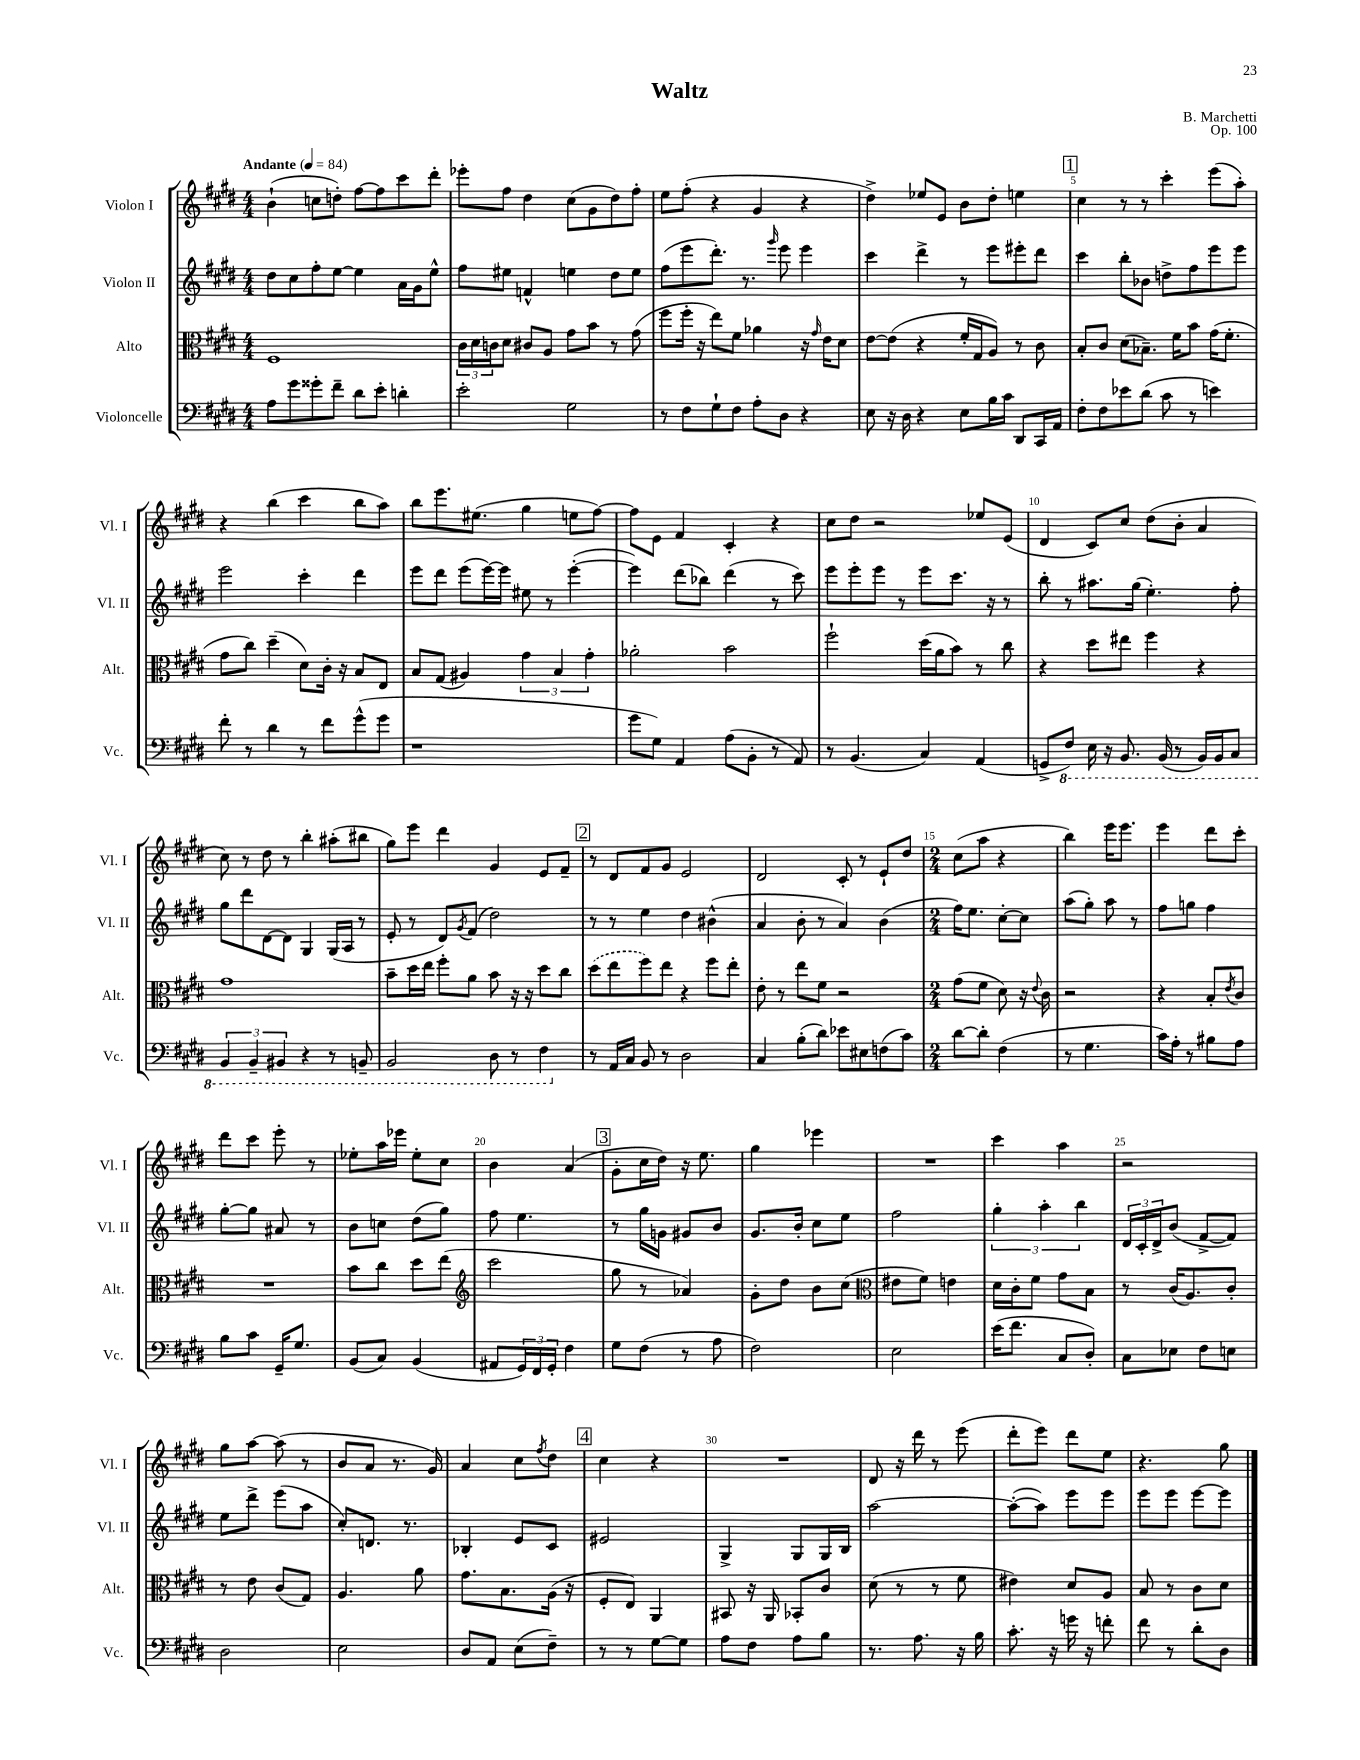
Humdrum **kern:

**kern	**kern	**kern	**kern
*staff4	*staff3	*staff2	*staff1
*clefF4	*clefC3	*clefG2	*clefG2
*k[f#c#g#d#]	*k[f#c#g#d#]	*k[f#c#g#d#]	*k[f#c#g#d#]
*M4/4	*M4/4	*M4/4	*M4/4
*MM84	*MM84	*MM84	*MM84
8A\L	1F#	8dd#\L	(4b`\
8g#\	.	8cc#\	.
8g##'\	.	8ff#'\	8cc\L
8f#~\J	.	[8ee\J	8dd'\J)
8d#\L	.	4ee\]	[8ff#\L
8e'\J	.	.	8ff#\]
4d'\	.	16a\LL	8ccc#\
.	.	16g#\J	.
.	.	8ee^^\J	8ddd#'\J
=	=	=	=
2e'\	24c#\LL	8ff#\L	8eee-'\L
.	24d#\	.	.
.	24c\J	.	.
.	8d#\J	8ee#\J	8ff#\J
.	8c#/L	4f^^/	4dd#\
.	8A/J	.	.
2G#\	8g#\L	4ee\	(8cc#\L
.	8b\J	.	8g#\
.	8r	8dd#\L	8dd#\)
.	(8g#\	8ee\J	8ff#'\J
=	=	=	=
8r	8ff#\L	(8ff#\L	8ee\L
8F#\L	16ff#'\Jk	8eee\	(8ff#'\J
.	16r	.	.
8G#`\	8ee\L)	8.ddd#'\J)	4r
8F#\J	8f#\J	.	.
.	.	8.r	.
8A'\L	4a-\	.	4g#/
.	.	16qqggg#/	.
8D#\J	.	8eee\	.
4r	16r	4eee\	4r
.	16qqg#/	.	.
.	16e\LK	.	.
.	8d#\J	.	.
=	=	=	=
8E\	[8e\L	4ccc#\	4dd#^\)
16r	(8e\]J	.	.
16D#\	.	.	.
4r	4r	4ddd#^\	8ee-/L
.	.	.	8e/J
8E\L	16f#'/LL	8r	8b\L
.	16G#/J	.	.
16B\L	8A/J)	8eee\L	8dd#'\J
16c#\JJ	.	.	.
8DD#/L	8r	8eee#'\	4ee\
16CC#/L	8c#\	8ddd#\J	.
16AA/JJ	.	.	.
=	=	=	=
8F#'\L	8B'/L	4ccc#\	4cc#\
8F#\	8c#/J	.	.
8e-\	(8d#\L	8bb'\L	8r
(8d#\J	8.B-~\J)	8b-\J	8r
8c#\	.	8dd^\L	4ccc#'\
.	16f#\LK	.	.
8r	8b\J	8ff#\	.
4e\)	(16g#\LK	8eee\	(8eee\L
.	8.f#'\J	.	.
.	.	8eee\J	8aa'\J)
=	=	=	=
8f#'\	8g#\L	2eee\	4r
8r	8cc#\J)	.	.
4d#\	(4dd#~\	.	(4bb\
8r	8d#\L)	4ccc#'\	4ccc#\
8f#\L	16c#'\Jk	.	.
.	16r	.	.
(8g#^^\	8B/L	4ddd#\	8bb\L
8g#\J	8E/J	.	8aa\J)
=	=	=	=
1r	8B/L	8eee\L	8bb\L
.	(8G#/J	8ddd#\J	8.eee\
.	4A#/)	(8eee\L	.
.	.	.	(8.ee#\J
.	.	[16eee\L)	.
.	.	16eee\]JJ	.
.	6g#\	8ee#\	4gg#\
.	.	8r	.
.	6B/	.	.
.	.	([4eee'\	8ee\L
.	6g#'\	.	.
.	.	.	[8ff#\J)
=	=	=	=
8g#\L	2a-'\	4eee\])	8ff#\]L
8G#\J)	.	.	8e\J
4AA/	.	(8ddd#\L	4f#/
.	.	8bb-\J)	.
(8A\L	2b\	(4ddd#\	4c#'/
8BB'\J	.	.	.
8r	.	8r	4r
8AA/)	.	8ccc#\)	.
=	=	=	=
8r	2ff#`\	8eee\L	8cc#\L
(4.BB/	.	8eee'\	8dd#\J
.	.	8eee\J	2r
.	.	8r	.
4C#/)	(16dd#\LL	8eee\L	.
.	16a\J	.	.
.	8b\J)	8.ccc#\J	.
(4AA/	8r	.	8ee-/L
.	.	16r	.
.	8cc#\	8r	(8e/J
=	=	=	=
8GG^/L	4r	8bb'\	4d#/
8FF#/J)	.	8r	.
16EE\	8dd#\L	8.aa#\L	8c#/L)
16r	.	.	.
8.BBB/	8ee#\J	.	8cc#/J
.	.	(16gg#\Jk	.
.	4ff#\	4.ee'\)	(8dd#\L
(16BBB/	.	.	.
8r	.	.	8b'\J
16BBB/LL)	4r	.	4a/
16BBB/J	.	.	.
8CC#/J	.	8ff#'\	.
=	=	=	=
6BBB/	1g#	8gg#\L	8cc#\)
.	.	8ddd#\	8r
6BBB~/	.	.	.
.	.	[8d#\	8dd#\
6BBB#/	.	.	.
.	.	8d#\]J	8r
4r	.	4G#/	4bb'\
8r	.	(16G#/LL	(8aa#'\L
.	.	16A/JJ	.
8BBB~/	.	8r	8bb#\J
=	=	=	=
2BBB/	8b~\L	8e'/	8gg#\L)
.	16dd#\L	8r	8eee\J
.	16ee\JJ	.	.
.	8ff#'\L	8d#/L)	4ddd#\
.	.	8qg#/	.
.	8a\J	(8f#/J	.
8DD#\	8b\	2dd#\)	4g#/
8r	16r	.	.
.	16r	.	.
4FF#\	8dd#\L	.	8e/L
.	8cc#\J	.	8f#~/J
=	=	=	=
8r	(8dd#\L	8r	8r
16AA/LL	8ee\	8r	8d#/L
16C#/JJ	.	.	.
8BB/	8ff#\)	4ee\	8f#/
8r	8ee\J	.	8g#/J
2D#\	4r	4dd#\	2e/
.	8ff#\L	(4b#^^\	.
.	8ee'\J	.	.
=	=	=	=
4C#/	8e'\	4a/	2d#/
.	8r	.	.
(8B'\L	8ee\L	8b'\	.
8d#\J)	8f#\J	8r	.
8e-\L	2r	4a/)	8c#'/
8E#\	.	.	8r
(8F\	.	(4b\	8e`/L
8c#\J)	.	.	8dd#/J
=	=	=	=
*M2/4	*M2/4	*M2/4	*M2/4
[8d#\L	(8g#\L	16ff#\LK)	(8cc#\L
.	.	8.ee\J	.
8d#'\]J	8f#\J	.	8aa\J
(4F#\	8d#\)	[8cc#'\L	4r
.	16r	8cc#\]J	.
.	8qqe/	.	.
.	16c#\	.	.
=	=	=	=
8r	2r	(8aa\L	4bb\)
4.G#\	.	8gg#'\J)	.
.	.	8aa\	16eee\LK
.	.	.	8.eee\J
.	.	8r	.
=	=	=	=
16c#\LL)	4r	8ff#\L	4eee\
16A'\JJ	.	.	.
8r	.	8gg\J	.
8B#\L	8B'/L	4ff#\	8ddd#\L
.	8qe/	.	.
8A\J	8c#/J	.	8ccc#'\J
=	=	=	=
8B\L	2r	[8gg#'\L	8ddd#\L
8c#\J	.	8gg#\]J	8ccc#\J
16GG#~/LK	.	8a#/	8eee'\
8.G#/J	.	.	.
.	.	8r	8r
=	=	=	=
(8BB/L	8b\L	8b\L	8ee-'\L
8C#/J)	8cc#\J	8cc\J	16aa\L
.	.	.	16eee-\JJ
(4BB/	8dd#\L	(8dd#\L	8ee-'\L
.	(8ee\J	8gg#\J)	8cc#\J
=	=	=	=
*	*clefG2	*	*
8AA#/L	2ccc#\	8ff#\	4b\
24GG#/L)	.	4.ee\	.
24FF#/	.	.	.
24GG#'/JJ	.	.	.
4F#\	.	.	(4a/
=	=	=	=
8G#\L	8gg#\	8r	8g#'\L
(8F#\J	8r	16gg#\LL	16cc#\L
.	.	16g\JJ	16dd#\JJ)
8r	4a-/)	8g#/L	16r
.	.	.	8.ee\
8A\	.	8b/J	.
=	=	=	=
2F#\)	8g#'\L	8.g#/L	4gg#\
.	8dd#\J	.	.
.	.	16b'/Jk	.
.	8b\L	8cc#\L	4eee-\
.	(8cc#\J	8ee\J	.
=	=	=	=
*	*clefC3	*	*
2E\	8e#\L	2ff#\	2r
.	8f#\J)	.	.
.	4e\	.	.
=	=	=	=
(16e\LK	16d#\LL	6gg#'\	4ccc#\
8.f#\J	16c#'\J	.	.
.	8f#\J	.	.
.	.	6aa'\	.
8C#/L	8g#\L	.	4aa\
.	.	6bb\	.
8D#'/J)	8B\J	.	.
=	=	=	=
8C#\L	8r	24d#/LL	2r
.	.	24c#'/	.
.	.	24d#^/J	.
8E-\J	(16c#/LK	(8b/J	.
.	8.A/)	.	.
8F#\L	.	[8f#^/L	.
8E\J	8c#'/J	8f#/]J)	.
=	=	=	=
2D#\	8r	8ee\L	8gg#\L
.	8e\	8ddd#^\J	[8aa\J
.	(8c#/L	(8eee\L	(8aa\]
.	8G#/J)	8aa\J	8r
=	=	=	=
2E\	4.A/	8cc#'/L)	8b/L
.	.	8.d/J	8a/J
.	.	.	8.r
.	.	8.r	.
.	8a\	.	.
.	.	.	16g#/)
=	=	=	=
8D#/L	8.g#\L	4B-'/	4a/
8AA/J	.	.	.
.	8.B\	.	.
(8E\L	.	8e/L	8cc#\L
.	.	.	8qff#/
8F#~\J)	(16A\Jk	8c#/J	8dd#\J
.	16r	.	.
=	=	=	=
8r	8F#'/L	2e#/	4cc#\
8r	8E/J)	.	.
[8G#\L	4AA/	.	4r
8G#\]J	.	.	.
=	=	=	=
8A\L	8BB#/	4G#^/	2r
8F#\J	16r	.	.
.	16AA/	.	.
8A\L	8BB-'/L	8G#/L	.
8B\J	8c#/J	16G#/L	.
.	.	16B/JJ	.
=	=	=	=
8.r	(8d#\	[2aa\	8d#/
.	8r	.	16r
8.A\	.	.	16ddd#\
.	8r	.	8r
16r	8f#\	.	(8eee\
16B\	.	.	.
=	=	=	=
8.c#'\	4e#\)	(8aa'\_L	8ddd#'\L
.	.	8aa\]J)	8eee\J)
16r	.	.	.
16g\	8d#/L	8eee\L	8ddd#\L
16r	.	.	.
8f'\	8A/J	8eee\J	8ee\J
=	=	=	=
8f#\	8B/	8eee\L	4.r
8r	8r	8eee\J	.
8d#'\L	8c#\L	[8eee\L	.
8D#\J	8d#\J	8eee\]J	8gg#\
==	==	==	==
*-	*-	*-	*-
